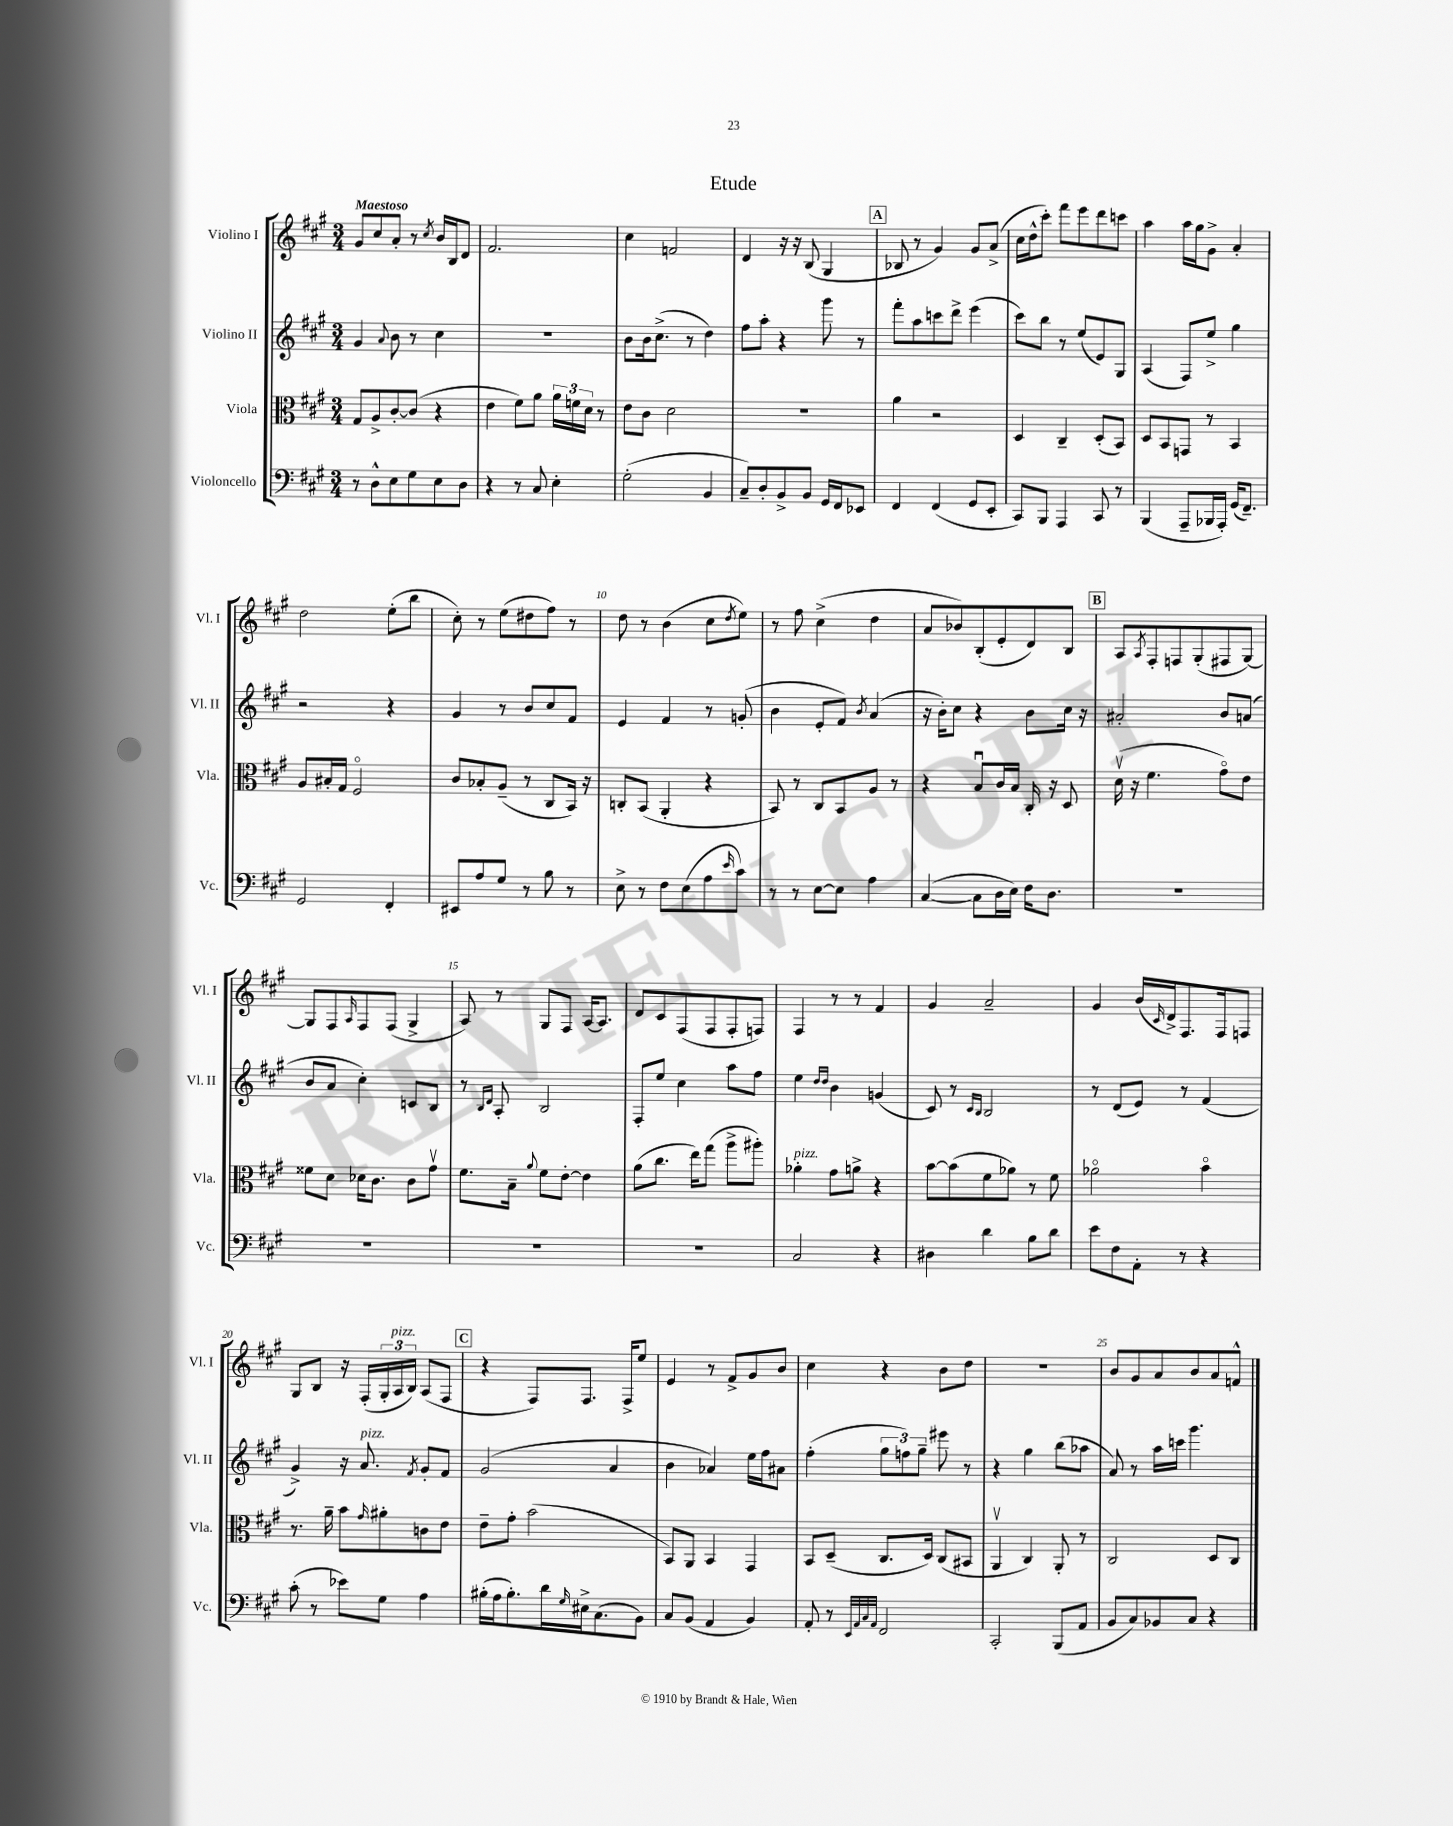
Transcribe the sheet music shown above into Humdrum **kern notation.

**kern	**kern	**kern	**kern
*staff4	*staff3	*staff2	*staff1
*clefF4	*clefC3	*clefG2	*clefG2
*k[f#c#g#]	*k[f#c#g#]	*k[f#c#g#]	*k[f#c#g#]
*M3/4	*M3/4	*M3/4	*M3/4
8r	8G#	4g#	8g#
8D^^	8A^	.	8cc#
.	.	8qqa	.
8E	[8c#'	8b	8a'
8G#	(8c#]	8r	8r
.	.	.	8qcc#
8E	4r	4cc#	16b
.	.	.	16B
8D	.	.	8d
=	=	=	=
4r	4e	2.r	2.f#
8r	8f#)	.	.
8C#	8a	.	.
4E'	24a	.	.
.	24f	.	.
.	24d	.	.
.	8r	.	.
=	=	=	=
(2G#'	8e	8b	4cc#
.	8c#	16b	.
.	.	(8.cc#^	.
.	2d	.	2f
.	.	8r	.
4BB	.	4dd)	.
=	=	=	=
8C#~)	2.r	8ff#	4d
8D'	.	8aa'	.
8BB^	.	4r	16r
.	.	.	16r
8BB	.	.	(8B
16GG#	.	8ggg#	4G#
16FF#	.	.	.
8EE-	.	8r	.
=	=	=	=
4FF#	4a	8fff#'	8B-
.	.	8aa	8r
(4FF#	2r	8ccc	4g#)
.	.	8ddd^	.
8GG#	.	(4eee	8g#
8EE'	.	.	(8a^
=	=	=	=
8CC#)	4D	8ccc#)	16cc#
.	.	.	16dd^^
8BBB	.	8bb	8ccc#')
4AAA	4C#~	8r	8fff#
.	.	(8ee	8eee
8CC#	(8D'	8e)	8ddd
8r	8BB)	8G#	8ccc
=	=	=	=
(4BBB	8D	(4A	4aa
.	8BB	.	.
8AAA~	8GG	8F#)	16aa
.	.	.	16gg#
16BBB-	8r	8ee^	8g#^
16AAA')	.	.	.
(16GG#	4BB	4gg#	4a'
8.FF#~)	.	.	.
=	=	=	=
2GG#	8A	2r	2dd
.	16B#'	.	.
.	16G#	.	.
.	2F#o	.	.
4FF#'	.	4r	(8ee'
.	.	.	8bb
=	=	=	=
8EE#	8c#	4g#	8cc#')
8A	8B-'	.	8r
8G#	(8A~	8r	(8ee
8r	8r	8b	8dd#
8B	8C#	8cc#	8ff#)
8r	16BB)	8f#	8r
.	16r	.	.
=	=	=	=
8E^	8C'	4e	8dd
8r	(8BB	.	8r
8F#	4AA'	4f#	(4b
(8E	.	.	.
8A	4r	8r	8cc#
16qqe	.	.	8qdd
8c#)	.	(8g'	8ee)
=	=	=	=
8r	8BB)	4b	8r
8r	8r	.	8ff#
[8E	8C#	8e'	(4cc#^
8E]	8BB	8f#)	.
.	.	8qb	.
4A	8A	(4a	4dd
.	8r	.	.
=	=	=	=
([4C#	4r	16r	8a
.	.	16b')	.
.	.	8cc#	8b-)
8C#]	8Bu	4r	(8B'
16D	16c#	.	8e'
16E)	16B	.	.
16F#	16C#'	8b	8d)
8.D	16r	.	.
.	8D	16cc#	8B
.	.	16r	.
=	=	=	=
2.r	(16dv	2a#'	8A
.	16r	.	.
.	.	.	8qA
.	4.f#	.	8F#'
.	.	.	8F
.	.	.	(8G#'
.	8g#o)	8b	8F#
.	8e	(8a	[8G#)
=	=	=	=
2.r	8f##	8b	8G#]
.	8d	8a	8F#
.	.	.	16qqA
.	16d-	4cc#')	8F#
.	8.c#	.	.
.	.	.	(8F#
.	8c#	8c	4G#^
.	8g#v	8B	.
=	=	=	=
2.r	8.f#	8r	8A)
.	.	16qqB	.
.	.	16qqd	.
.	.	8A'	8r
.	16B~	.	.
.	8qqa	.	.
.	8f#	2B	8G#
.	[8e'	.	8F#
.	4e]	.	[16A
.	.	.	8.A]
=	=	=	=
2.r	(8a	8F#'	8d
.	8.cc#	8ee	8c#
.	.	4cc#	(8F#
.	16ee)	.	.
.	(8gg#	.	8F#
.	8aa^	8aa	8F#'
.	8aa#')	8ff#	8F)
=	=	=	=
2C#	4a-'	4ee	4F#
.	.	16qqdd	.
.	.	16qqdd	.
.	8g#	4b	8r
.	8a^	.	8r
4r	4r	(4g	4f#
=	=	=	=
4D#	[8b	8c#)	4g#
.	(8b]	8r	.
.	.	16qqc#	.
.	.	16qqB	.
4d	8f#	2B	2a~
.	8a-)	.	.
8B	8r	.	.
8d	8f#	.	.
=	=	=	=
8e	2a-o	8r	4g#
8F#	.	(8d	.
8AA'	.	8e)	(16b
.	.	.	16qqc#
.	.	.	16d^)
8r	.	8r	8.F#
4r	4bo	(4f#	.
.	.	.	16F#
.	.	.	8F
=	=	=	=
(8c#'	8.r	4g#^)	8G#
8r	.	.	8B
.	16a~	.	.
8e-)	8b	16r	16r
.	.	8.a	(16F#'
.	16qqg#	.	.
8G#	8a#'	.	24G#'
.	.	.	24A
.	.	.	24B)
.	.	8qf#	.
4A	8c	8g#'	(8A
.	8e	8f#	8F#
=	=	=	=
(16B#'	8e~	(2g#	4r
16A	.	.	.
8.B#')	8g#'	.	.
.	(2b	.	8F#)
16d	.	.	.
16qqG#	.	.	.
16E#^	.	.	8.F#
(8.C#	.	.	.
.	.	4a	.
.	.	.	16F#^
8BB)	.	.	8ee
=	=	=	=
8C#	8BB)	4b	4e
(8BB	8AA	.	.
4AA	4BB	4a-)	8r
.	.	.	8f#^
4BB)	4GG#	16ee	8g#
.	.	16ff#	.
.	.	8a#	8b
=	=	=	=
8AA'	8BB	(4ff#'	4cc#
8r	(8D~	.	.
32qqEE	.	.	.
32qqAA	.	.	.
32qqC#	.	.	.
32qqAA	.	.	.
2FF#	8.C#	12gg#	4r
.	.	12ff)	.
.	.	12gg#~	.
.	16D)	.	.
.	(8C#	8eee#	8b
.	8BB#	8r	8dd
=	=	=	=
2CC#'	4AAv	4r	2.r
.	4C#)	4gg#	.
(8BBB	8AA'	(8bb	.
8AA	8r	8aa-	.
=	=	=	=
8BB	2C#	8a)	8b
8C#)	.	8r	8g#
8BB-	.	16aa	8a
.	.	16ccc	.
8C#	.	4.ggg#	8b
4r	8D	.	8a
.	8C#	.	8f^^
==	==	==	==
*-	*-	*-	*-
